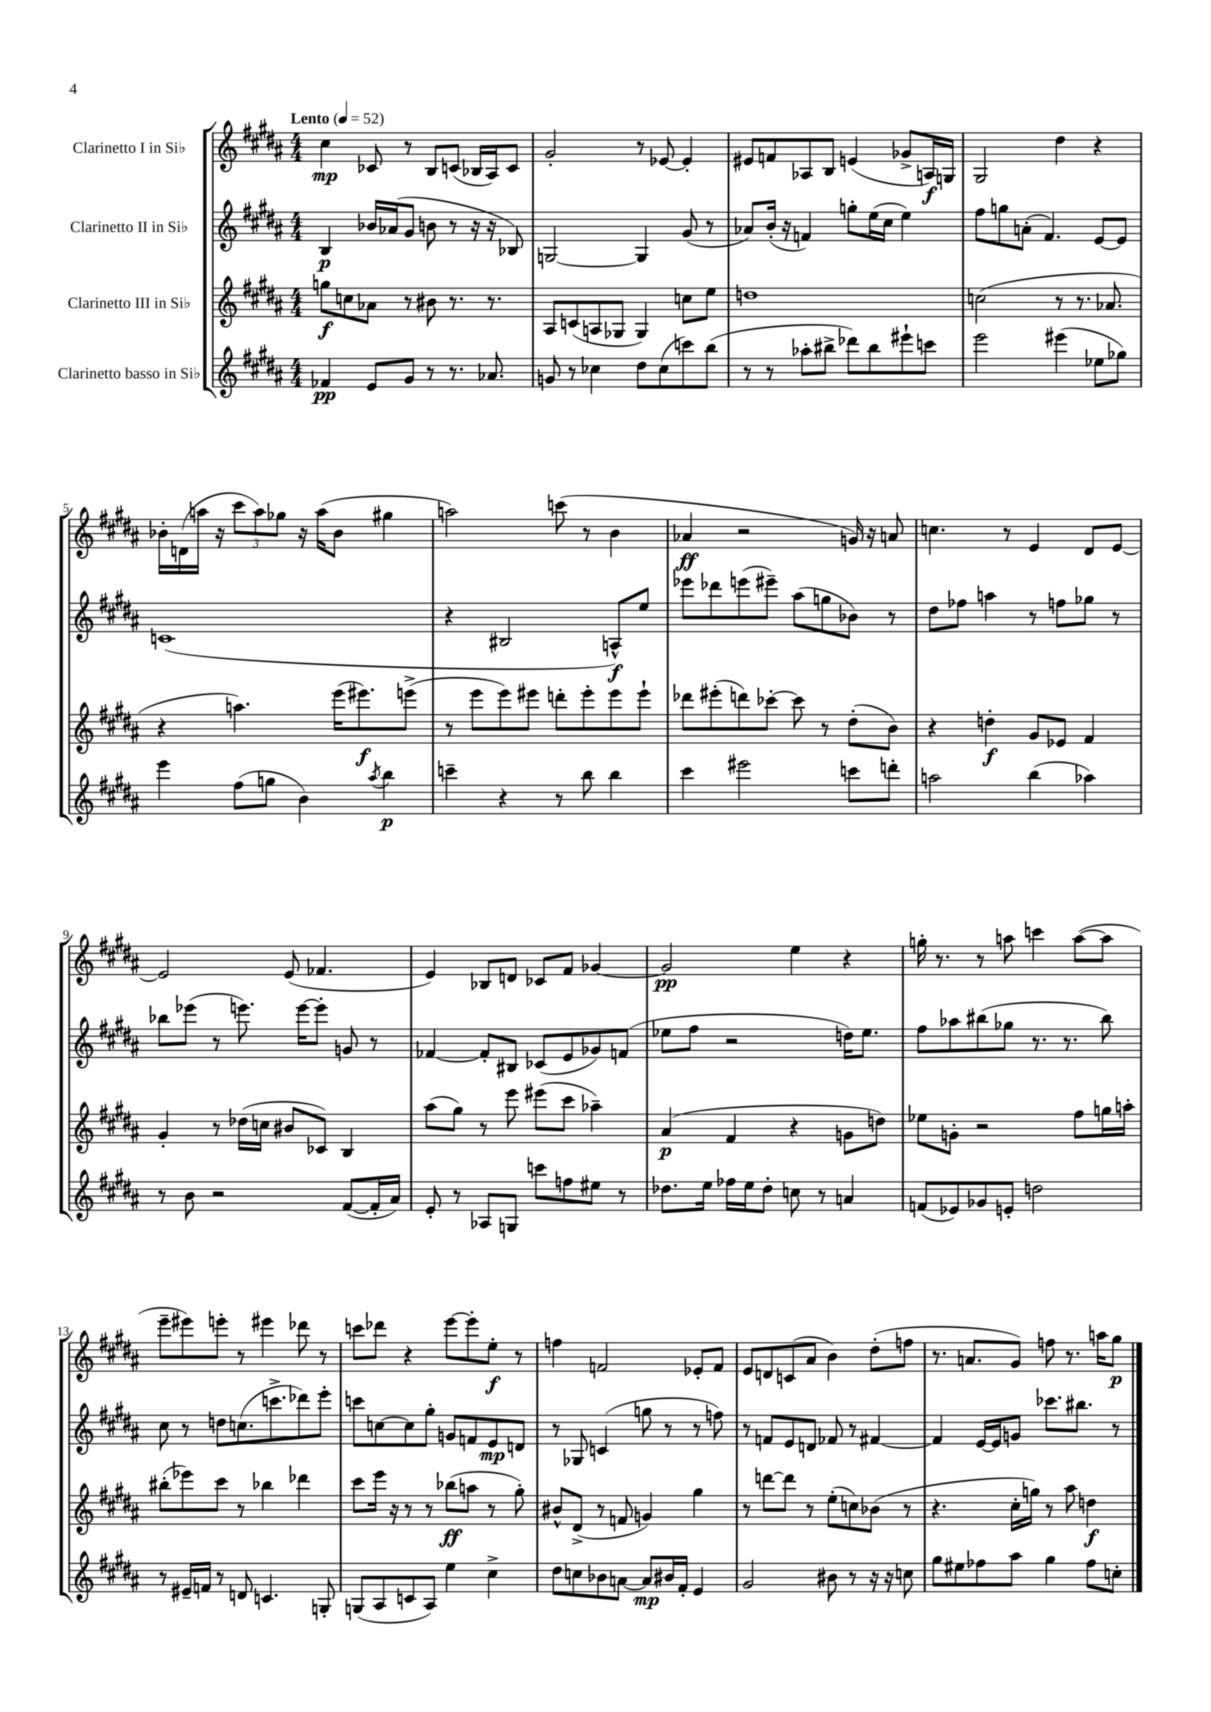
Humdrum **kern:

**kern	**dynam	**kern	**dynam	**kern	**dynam	**kern	**dynam
*part4	*part4	*part3	*part3	*part2	*part2	*part1	*part1
*staff4	*staff4	*staff3	*staff3	*staff2	*staff2	*staff1	*staff1
*I"Clarinetto basso in Si♭	*	*I"Clarinetto III in Si♭	*	*I"Clarinetto II in Si♭	*	*I"Clarinetto I in Si♭	*
*clefG2	*	*clefG2	*	*clefG2	*	*clefG2	*
*k[f#c#g#d#a#]	*	*k[f#c#g#d#a#]	*	*k[f#c#g#d#a#]	*	*k[f#c#g#d#a#]	*
*M4/4	*	*M4/4	*	*M4/4	*	*M4/4	*
*MM52	*	*MM52	*	*MM52	*	*MM52	*
=1	=1	=1	=1	=1	=1	=1	=1
!	!	!	!	!	!	!LO:TX:a:B:t=Lento	!
4f-X/	pp	8ggn\L	f	4B/	p	4cc#\	mp
.	.	8ccn\	.	.	.	.	.
8e/L	.	8a-X\J	.	16b-X/LL	.	8c-X/	.
.	.	.	.	(16a-X/J	.	.	.
8g#/J	.	8r	.	8g#/J	.	8r	.
8r	.	8b#X\	.	8bn\	.	8B/L	.
8.r	.	8.r	.	8r	.	(8cn/J	.
.	.	.	.	16r	.	16B-X/LL	.
8.a-X/	.	8.r	.	16r	.	16A#/J)	.
.	.	.	.	8B-X/)	.	8c/J	.
=2	=2	=2	=2	=2	=2	=2	=2
8gn/	.	8A#/L	.	[2Gn/	.	2g#'/	.
8r	.	(8cn/	.	.	.	.	.
4cc-X\	.	8An/	.	.	.	.	.
.	.	8G-X/J	.	.	.	.	.
8dd#\L	.	4G-/)	.	4G/]	.	8r	.
(8cc-\	.	.	.	.	.	[8e-X/	.
8cccn\)	.	8ccn\L	.	(8g#/	.	4e-'/]	.
(8bb\J	.	8ee\J	.	8r	.	.	.
=3	=3	=3	=3	=3	=3	=3	=3
8r	.	1ddn	.	8a-X/L)	.	8e#X/L	.
8r	.	.	.	(16b'/Jk	.	8fn/	.
.	.	.	.	16r	.	.	.
8aa-X'\L	.	.	.	4fn/)	.	8A-X/	.
8bb#X^\J	.	.	.	.	.	8B/J	.
8ddd-X\L)	.	.	.	8ggn'\L	.	(4en/	.
8bb#\	.	.	.	(16ee\L	.	.	.
.	.	.	.	16cc#\JJ	.	.	.
8eee#X`\	.	.	.	4ee\)	.	8g-X^/L	.
8cccn\J	.	.	.	.	.	16An/L)	f
.	.	.	.	.	.	16Gn/JJ	.
=4	=4	=4	=4	=4	=4	=4	=4
2eee\	.	(2ccn\	.	8ff#\L	.	2G#/	.
.	.	.	.	8ggn\	.	.	.
.	.	.	.	(8an'\J	.	.	.
.	.	.	.	4.f#/)	.	.	.
(4eee#X\	.	8r	.	.	.	4dd#\	.
.	.	8.r	.	.	.	.	.
8ee-X\L	.	.	.	[8e/L	.	4r	.
.	.	8.a-X/	.	.	.	.	.
8gg-X\J)	.	.	.	8e/J]	.	.	.
!!LO:LB:g=z
=5	=5	=5	=5	=5	=5	=5	=5
4eee\	.	4r	.	(1cn	.	16b-X'\LL	.
.	.	.	.	.	.	(16dn\	.
.	.	.	.	.	.	16aan\JJ	.
.	.	.	.	.	.	16r	.
(8ff#\L	.	4.aan\)	.	.	.	12ccc#\L	.
.	.	.	.	.	.	12aa\)	.
8ggn\J	.	.	.	.	.	.	.
.	.	.	.	.	.	12gg-X\J	.
4b\)	.	.	.	.	.	16r	.
.	.	.	.	.	.	(16aa\KL	.
.	.	(16eee\KL	.	.	.	8b-\J	.
.	.	8.eee#X\)	f	.	.	.	.
8qaa#/	.	.	.	.	.	.	.
4bb\	p	.	.	.	.	4gg#X\	.
.	.	(8eeen^\J	.	.	.	.	.
=6	=6	=6	=6	=6	=6	=6	=6
4cccn~\	.	8r	.	4r	.	2aan\)	.
.	.	8eee\L	.	.	.	.	.
4r	.	8eee\)	.	2B#X/	.	.	.
.	.	8eee#X\J	.	.	.	.	.
8r	.	8dddn'\L	.	.	.	(8cccn\	.
8bb\	.	8eee#'\	.	.	.	8r	.
4bb\	.	8eee#\	.	8An^^/L)	f	4b\	.
.	.	8eee#`\J	.	8ee/J	.	.	.
=7	=7	=7	=7	=7	=7	=7	=7
4ccc#\	.	8ddd-X\L	.	8eee-X\L	.	4a-X/	ff
.	.	(8eee#X'\	.	8ddd-X\	.	.	.
2eee#X\	.	8dddn\)	.	(8eeen\	.	2r	.
.	.	[8ccc-X'\J	.	8eee#X~\J)	.	.	.
.	.	8ccc-\]	.	(8aa#\L	.	.	.
.	.	8r	.	8ggn\	.	.	.
8cccn\L	.	(8dd#'\L	.	8b-X\J)	.	16gn/)	.
.	.	.	.	.	.	16r	.
8dddn'\J	.	8b\J)	.	8r	.	8an/	.
=8	=8	=8	=8	=8	=8	=8	=8
2aan\	.	4r	.	8dd#\L	.	4.ccn\	.
.	.	.	.	8ff-X\J	.	.	.
.	.	4ddn'\	f	4aan\	.	.	.
.	.	.	.	.	.	8r	.
(4bb\	.	8g#/L	.	8r	.	4e/	.
.	.	8e-X/J	.	8ffn\L	.	.	.
4aa-X\)	.	4f#/	.	8gg-X\J	.	8d#/L	.
.	.	.	.	8r	.	[8e/J	.
!!LO:LB:g=z
=9	=9	=9	=9	=9	=9	=9	=9
8r	.	4g#'/	.	8bb-X\L	.	2e/]	.
8b\	.	.	.	(8eee-X\J	.	.	.
2r	.	8r	.	8r	.	.	.
.	.	(16dd-X\LL	.	8.eeen\)	.	.	.
.	.	16ccn\JJ	.	.	.	.	.
.	.	8b#X/L	.	.	.	(8e/	.
.	.	.	.	[16eee\KL	.	.	.
.	.	8c-X/J)	.	8eee'\J]	.	4.f-X/	.
([8f#/L	.	4B/	.	8gn/	.	.	.
16f#'/L]	.	.	.	8r	.	.	.
16a#/JJ)	.	.	.	.	.	.	.
=10	=10	=10	=10	=10	=10	=10	=10
8e'/	.	(8aa#\L	.	[4f-X/	.	4e/)	.
8r	.	8gg#\J)	.	.	.	.	.
8A-X/L	.	8r	.	8f-'/L]	.	8B-X/L	.
8Gn/J	.	8eee\	.	8B#X/J	.	8dn/J	.
8cccn\L	.	(8eee#X\L	.	(8c-X/L	.	8c-X/L	.
8ffn\	.	8ccc#\J	.	8e/	.	8f#/J	.
8ee#X\J	.	4aa-X~\)	.	8g-X/)	.	[4g-X/	.
8r	.	.	.	(8fn/J	.	.	.
=11	=11	=11	=11	=11	=11	=11	=11
8.dd-X\L	.	(4a#/	p	8ee-X\L	.	2g-/]	pp
.	.	.	.	8ff#\J	.	.	.
16ee\Jk	.	.	.	.	.	.	.
16ff-X\LL	.	4f#/	.	2r	.	.	.
16ee\J	.	.	.	.	.	.	.
8dd-'\J	.	.	.	.	.	.	.
8ccn\	.	4r	.	.	.	4ee\	.
8r	.	.	.	.	.	.	.
4an/	.	8gn\L	.	16ddn\KL)	.	4r	.
.	.	.	.	8.ee-\J	.	.	.
.	.	8ddn\J)	.	.	.	.	.
=12	=12	=12	=12	=12	=12	=12	=12
(8fn/L	.	8ee-X\L	.	8ff#\L	.	16ggn'\	.
.	.	.	.	.	.	8.r	.
8e-X/)	.	8gn'\J	.	8aa-X\	.	.	.
8g-X/	.	2r	.	(8bb#X\	.	8r	.
8en'/J	.	.	.	8gg-X\J	.	8aan\	.
2ddn\	.	.	.	8.r	.	4cccn\	.
.	.	.	.	8.r	.	.	.
.	.	8ff#\L	.	.	.	([8aa\L	.
.	.	16ggn\L	.	8bb#\)	.	8aa\J]	.
.	.	16aan'\JJ	.	.	.	.	.
!!LO:LB:g=z
=13	=13	=13	=13	=13	=13	=13	=13
8r	.	(8bb#X'\L	.	8cc#\	.	8eee~\L	.
16e#X~/LL	.	8eee-X\)	.	8r	.	8eee#X\)	.
16fn/JJ	.	.	.	.	.	.	.
8r	.	8ccc#\J	.	8ddn\L	.	8eeen'\J	.
8dn/	.	8r	.	(8.ccn\	.	8r	.
4.cn/	.	4bb-X\	.	.	.	4eee#X\	.
.	.	.	.	8.cccn^\	.	.	.
.	.	4ddd-X\	.	8ddd-X\)	.	8ddd-X\	.
8Gn'/	.	.	.	8eee'\J	.	8r	.
=14	=14	=14	=14	=14	=14	=14	=14
(8Gn/L	.	8ccc#\L	.	8cccn\L	.	8cccn\L	.
8A#/	.	16eee\Jk	.	[8ccn\	.	8ddd-X\J	.
.	.	16r	.	.	.	.	.
8cn/	.	8r	.	8cc\]	.	4r	.
8A#/J)	.	8r	.	8gg#'\J	.	.	.
4ee\	.	(8bb-X\L	ff	8gn/L	.	[8eee\L	.
.	.	8aan\J	.	8fn/	.	8eee'\]	.
4cc#^\	.	8r	.	8e/	mp	8ee'\J	f
.	.	8gg#'\)	.	8dn/J	.	8r	.
=15	=15	=15	=15	=15	=15	=15	=15
8dd#\L	.	8b#X^^/L	.	8r	.	4ffn\	.
8ccn\	.	(8d#^/J	.	8G-X/	.	.	.
8b-X\	.	8r	.	(4cn/	.	2fn/	.
[8an\J	.	8fn/	.	.	.	.	.
8a/L]	mp	4gn/)	.	8ggn\	.	.	.
16b#X/L	.	.	.	8r	.	.	.
16f#'/JJ	.	.	.	.	.	.	.
4e/	.	4gg#\	.	8r	.	8e-X'/L	.
.	.	.	.	8ffn\)	.	8f/J	.
=16	=16	=16	=16	=16	=16	=16	=16
2g#/	.	8r	.	8r	.	8e/L	.
.	.	[8dddn\L	.	8fn/L	.	8dn/	.
.	.	8ddd\J]	.	8e/	.	(8cn/	.
.	.	8r	.	8dn/J	.	8a#/J	.
8b#X\	.	(8ee'\L	.	8f-X/	.	4b\)	.
8r	.	8ccn\)	.	8r	.	.	.
16r	.	(8b-X\J	.	[4f#X/	.	(8dd#'\L	.
16r	.	.	.	.	.	.	.
8ccn\	.	8r	.	.	.	8ffn\J	.
=17	=17	=17	=17	=17	=17	=17	=17
8gg#\L	.	4.r	.	4f#/]	.	8.r	.
8ee#X\	.	.	.	.	.	.	.
.	.	.	.	.	.	8.an/L	.
8ff-X\	.	.	.	[16e/LL	.	.	.
.	.	.	.	16e/J]	.	.	.
8aa#\J	.	16cc#'\LL	.	8gn/J	.	8g#/J)	.
.	.	16ggn\JJ)	.	.	.	.	.
4gg#\	.	8r	.	8.ccc-X\L	.	8ffn\	.
.	.	8aa#\	.	.	.	8.r	.
.	.	.	.	8.bb#X\J	.	.	.
8ff-\L	.	4ddn\	f	.	.	.	.
.	.	.	.	.	.	16aan\KL	.
8ccn'\J	.	.	.	8r	.	8gg#\J	p
==	==	==	==	==	==	==	==
*-	*-	*-	*-	*-	*-	*-	*-
